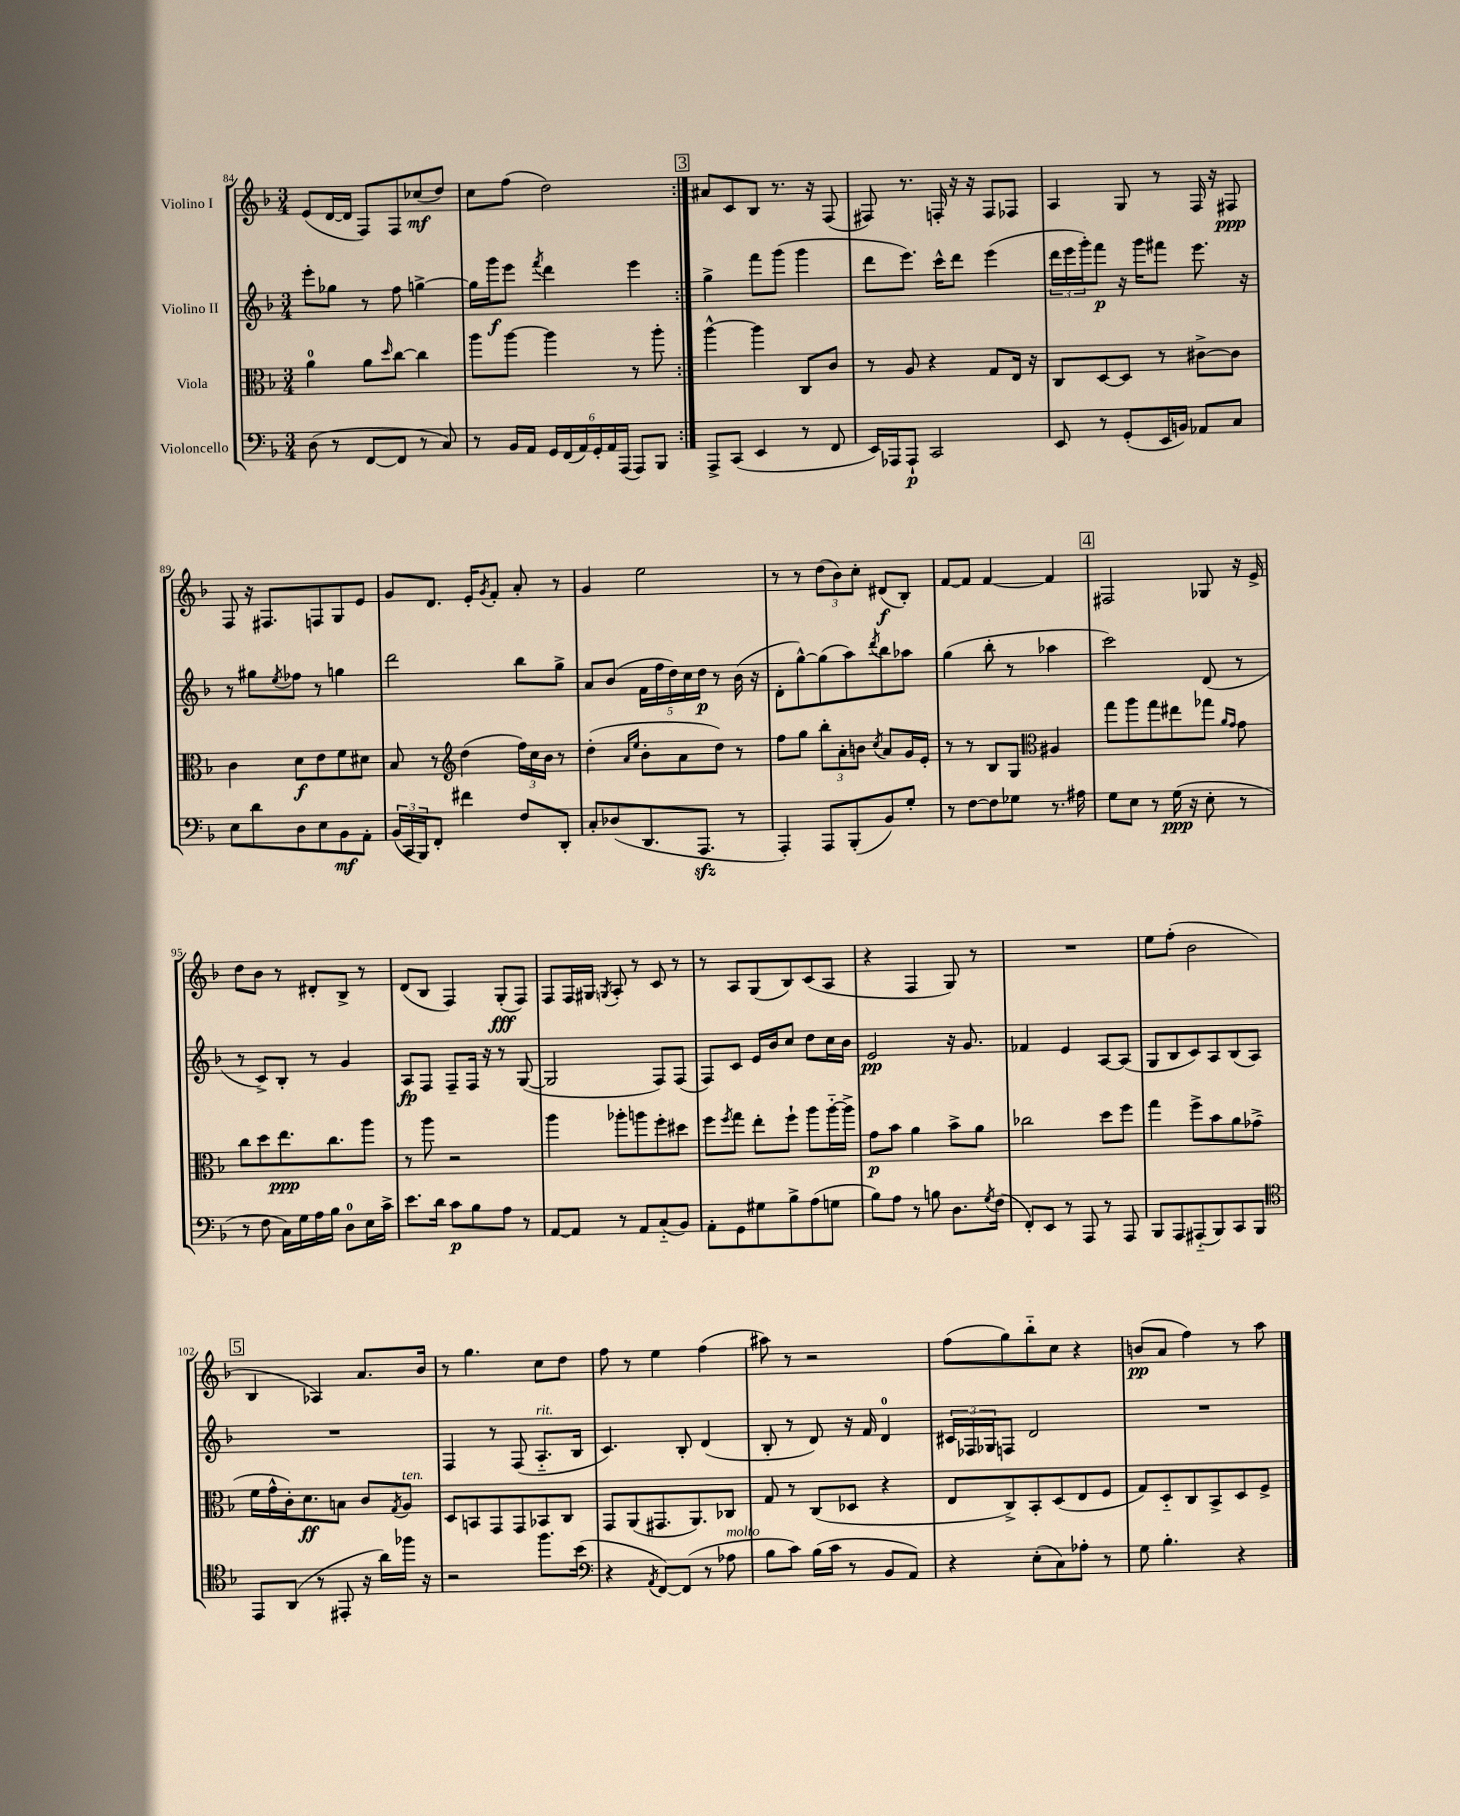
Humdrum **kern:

**kern	**dynam	**kern	**dynam	**kern	**dynam	**kern	**dynam
*part4	*part4	*part3	*part3	*part2	*part2	*part1	*part1
*staff4	*staff4	*staff3	*staff3	*staff2	*staff2	*staff1	*staff1
*I"Violoncello	*	*I"Viola	*	*I"Violino II	*	*I"Violino I	*
*clefF4	*	*clefC3	*	*clefG2	*	*clefG2	*
*k[b-]	*	*k[b-]	*	*k[b-]	*	*k[b-]	*
*M3/4	*	*M3/4	*	*M3/4	*	*M3/4	*
=84	=84	=84	=84	=84	=84	=84	=84
(8D\	.	4a\	.	8eee'\L	.	(8e/L	.
8r	.	.	.	8gg-X\J	.	[16d/L	.
.	.	.	.	.	.	16d/JJ]	.
[8FF/L	.	8a\L	.	8r	.	8F/L)	.
.	.	16qqdd/	.	.	.	.	.
8FF/J]	.	[8cc\J	.	8ff\	.	8F/	.
8r	.	4cc\]	.	[4ggn^\	.	(8cc-X/	mf
8C/)	.	.	.	.	.	8dd/J)	.
=85	=85	=85	=85	=85	=85	=85	=85
8r	.	8aa\L	.	16gg\LL]	.	8cc\L	.
.	.	.	.	16ggg\J	f	.	.
16BB-/LL	.	[8aa\J	.	8eee\J	.	(8ff\J	.
16AA/JJ	.	.	.	.	.	.	.
.	.	.	.	8qfff/	.	.	.
24GG/LL	.	4aa\]	.	4ddd\	.	2dd\)	.
(24FF/	.	.	.	.	.	.	.
24AA/)	.	.	.	.	.	.	.
24GG'/	.	.	.	.	.	.	.
24AA/	.	.	.	.	.	.	.
(24AAA/JJ	.	.	.	.	.	.	.
8AAA/L)	.	8r	.	4eee\	.	.	.
8BBB-/J	.	8aa'\	.	.	.	.	.
!!LO:REH:place=s1:t=3
=86:|!	=86:|!	=86:|!	=86:|!	=86:|!	=86:|!	=86:|!	=86:|!
8AAA^/L	.	[4aa^^\	.	4gg^\	.	8a#X/L	.
(8CC/J	.	.	.	.	.	8c/	.
4EE/	.	4aa\]	.	8fff\L	.	8B-/J	.
.	.	.	.	(8ggg\J	.	8.r	.
8r	.	8C/L	.	4ggg\	.	.	.
.	.	.	.	.	.	16r	.
8FF/	.	8c/J	.	.	.	(8F/	.
=87	=87	=87	=87	=87	=87	=87	=87
16EE/LL)	.	8r	.	8ddd\L	.	8F#X/)	.
16AAA-X/J	.	.	.	.	.	.	.
8AAA-`/J	p	8A/	.	8.eee\J)	.	8.r	.
2CC/	.	4r	.	.	.	.	.
.	.	.	.	16ccc^^\KL	.	16Fn'/	.
.	.	.	.	8ddd\J	.	16r	.
.	.	.	.	.	.	16r	.
.	.	8G/L	.	(4eee\	.	8F/L	.
.	.	16E/Jk	.	.	.	8F-X/J	.
.	.	16r	.	.	.	.	.
=88	=88	=88	=88	=88	=88	=88	=88
8EE/	.	8C/L	.	24ddd\LL	.	4A/	.
.	.	.	.	24eee\	.	.	.
.	.	.	.	24ggg'\J)	.	.	.
8r	.	[8D/	.	8fff\J	p	.	.
(8GG'/L	.	8D/J]	.	16r	.	8G/	.
.	.	.	.	16ggg\KL	.	.	.
16EE/L	.	8r	.	8fff#X\J	.	8r	.
16BBn/JJ)	.	.	.	.	.	.	.
8AA-X/L	.	[8c#X^\L	.	8.eee\	.	16F/	.
.	.	.	.	.	.	16r	.
8C/J	.	8c#\J]	.	.	.	8F#X/	ppp
.	.	.	.	16r	.	.	.
!!LO:LB:g=z
=89	=89	=89	=89	=89	=89	=89	=89
8E\L	.	4c\	.	8r	.	8F/	.
8d\	.	.	.	8gg#X\L	.	16r	.
.	.	.	.	.	.	8.F#X/L	.
.	.	.	.	8qee/	.	.	.
8D\	.	8d\L	f	8ff-X\J	.	.	.
8E\	.	8e\	.	8r	.	8Fn/	.
8BB-\	mf	8f\	.	4ggn\	.	8G/	.
8AA'\J	.	8d#X\J	.	.	.	8e/J	.
=90	=90	=90	=90	=90	=90	=90	=90
(24BB-/LL	.	8B-/	.	2ddd\	.	8g/L	.
24CC/	.	.	.	.	.	.	.
24BBB-/J)	.	.	.	.	.	.	.
8FF'/J	.	8r	.	.	.	8.d/J	.
*	*	*clefG2	*	*	*	*	*
4f#X\	.	(4dd\	.	.	.	.	.
.	.	.	.	.	.	16e'/KL	.
.	.	.	.	.	.	8qg/	.
.	.	.	.	.	.	8f'/J	.
8F/L	.	24ff\LL)	.	8bb-\L	.	8a'/	.
.	.	24cc\	.	.	.	.	.
.	.	24b-\JJ	.	.	.	.	.
8DD'/J	.	8r	.	8gg^\J	.	8r	.
=91	=91	=91	=91	=91	=91	=91	=91
8C'/L	.	(4dd'\	.	8a/L	.	4g/	.
(8D-X/	.	.	.	(8b-/J	.	.	.
.	.	16qqa/LL	.	.	.	.	.
.	.	16qqee/JJ	.	.	.	.	.
8.DD/	.	8b-'\L	.	20f\LL	.	2ee\	.
.	.	.	.	20ff\	.	.	.
.	.	.	.	20dd\)	.	.	.
.	.	8a\	.	.	.	.	.
.	.	.	.	20cc\	.	.	.
8.AAAzz/J	.	.	.	.	.	.	.
.	.	.	.	20dd\JJ	p	.	.
.	.	8dd\J)	.	8r	.	.	.
8r	.	8r	.	(16b-\	.	.	.
.	.	.	.	16r	.	.	.
=92	=92	=92	=92	=92	=92	=92	=92
4AAA'/)	.	8ff\L	.	8d'\L	.	8r	.
.	.	8gg\J	.	[8gg^^\)	.	8r	.
8AAA/L	.	12bb-'\L	.	(8gg\]	.	(12dd\L	.
.	.	12a'\	.	.	.	12b-\)	.
(8BBB-'/	.	.	.	8aa\)	.	.	.
.	.	12bn\J	.	.	.	12cc'\J	.
.	.	8qcc/	.	8qddd/	.	.	.
8BB-/)	.	8a/L	.	8bb-\	.	(8d#X/L	f
8G'/J	.	16g/L	.	8aa-X\J	.	8B-'/J)	.
.	.	16e'/JJ	.	.	.	.	.
=93	=93	=93	=93	=93	=93	=93	=93
8r	.	8r	.	(4gg\	.	[8f/L	.
[8F\L	.	8r	.	.	.	8f/J]	.
8F\]	.	8B-/L	.	8bb-'\	.	[4f/	.
8G-X\J	.	8G/J	.	8r	.	.	.
*	*	*clefC3	*	*	*	*	*
8.r	.	4A#X/	.	4aa-X\	.	4f/]	.
16A#X\	.	.	.	.	.	.	.
!!LO:REH:place=s1:t=4
=94	=94	=94	=94	=94	=94	=94	=94
8G\L	.	8gg\L	.	2ccc\)	.	2F#X/	.
8E\J	.	8aa\	.	.	.	.	.
8r	.	8gg\	.	.	.	.	.
(16G\	ppp	8ee#X\	.	.	.	.	.
16r	.	.	.	.	.	.	.
8E'\	.	8gg-X\J	.	(8d/	.	8G-X/	.
.	.	16qqa/LL	.	.	.	.	.
.	.	16qqg/JJ	.	.	.	.	.
8r	.	8g\	.	8r	.	16r	.
.	.	.	.	.	.	16e^/	.
!!LO:LB:g=z
=95	=95	=95	=95	=95	=95	=95	=95
8r	.	8cc\L	.	8r	.	8dd\L	.
8F\	.	8dd\	.	8c^/L)	.	8b-\J	.
16C\LL)	.	8.ee\	ppp	8B-'/J	.	8r	.
16G\	.	.	.	.	.	.	.
16A\	.	.	.	8r	.	8d#X'/L	.
16B-\JJ	.	8.cc\	.	.	.	.	.
8D\L	.	.	.	4g/	.	8B-^/J	.
16E\L	.	8aa\J	.	.	.	8r	.
16c^\JJ	.	.	.	.	.	.	.
=96	=96	=96	=96	=96	=96	=96	=96
8.e\L	.	8r	.	8A/L	fp	(8d/L	.
.	.	8aa\	.	8F/J	.	8B-/J	.
16d\Jk	.	.	.	.	.	.	.
8c\L	p	2r	.	8F~/L	.	4F/)	.
8B-\	.	.	.	16F/Jk	.	.	.
.	.	.	.	16r	.	.	.
8A\J	.	.	.	8r	.	(8G'/L	fff
8r	.	.	.	([8G/	.	8F/J)	.
=97	=97	=97	=97	=97	=97	=97	=97
[8AA/L	.	4aa\	.	2G/]	.	8F/L	.
8AA/J]	.	.	.	.	.	16F/L	.
.	.	.	.	.	.	16G#X/JJ	.
.	.	.	.	.	.	8qGn/	.
8r	.	8aa-X'\L	.	.	.	8A'/	.
8AA/L	.	8aan\	.	.	.	8r	.
(8C/	.	8ff'\	.	8F/L)	.	8c/	.
8BB-/J)	.	8dd#X\J	.	(8F/J	.	8r	.
=98	=98	=98	=98	=98	=98	=98	=98
8AA'\L	.	8ff\L	.	8F/L)	.	8r	.
.	.	8qff/	.	.	.	.	.
8GG\	.	8gg\J	.	8c/J	.	8A/L	.
8G#X\	.	8ee'\L	.	16e/LL	.	(8G/	.
.	.	.	.	16b-/J	.	.	.
8B-^\	.	8ff`\J	.	8cc/J	.	8B-/)	.
(8A\	.	8aa\L	.	8dd\L	.	(8c/	.
8Gn\J	.	[16aa\L	.	16cc\L	.	8A/J	.
.	.	16aa^\JJ]	.	16b-\JJ	.	.	.
=99	=99	=99	=99	=99	=99	=99	=99
8B-\L)	.	8g\L	p	2e/	pp	4r	.
8A\J	.	8b-\J	.	.	.	.	.
8r	.	4a\	.	.	.	4F/	.
8Bn\	.	.	.	.	.	.	.
8.D\L	.	8b-^\L	.	16r	.	8G/)	.
.	.	.	.	8.g/	.	.	.
.	.	8a\J	.	.	.	8r	.
8qG/	.	.	.	.	.	.	.
(16F\Jk	.	.	.	.	.	.	.
=100	=100	=100	=100	=100	=100	=100	=100
8FF'/L)	.	2cc-X\	.	4f-X/	.	2.r	.
8EE/J	.	.	.	.	.	.	.
8r	.	.	.	4e/	.	.	.
8AAA/	.	.	.	.	.	.	.
8r	.	8dd\L	.	[8A/L	.	.	.
8AAA/	.	8ff\J	.	(8A/J]	.	.	.
=101	=101	=101	=101	=101	=101	=101	=101
8BBB-/L	.	4gg\	.	8G/L	.	8ee\L	.
8AAA/	.	.	.	8B-/	.	(8ff'\J	.
(8AAA#X/	.	8ff^\L	.	8c/)	.	2b-\	.
8BBB-/)	.	8b-\	.	8A/	.	.	.
8CC/	.	8a\	.	(8B-/	.	.	.
8BBB-/J	.	(8g-X^\J	.	8A/J)	.	.	.
!!LO:LB:g=z
!!LO:REH:place=s1:t=5
=102	=102	=102	=102	=102	=102	=102	=102
*clefC4	*	*	*	*	*	*	*
8EE/L	.	16f\LL	.	2.r	.	4B-/	.
.	.	16g^^\	.	.	.	.	.
(8AA/J	.	16c'\J)	.	.	.	.	.
.	.	8.d\	ff	.	.	.	.
8r	.	.	.	.	.	4A-X/)	.
8EE#X'/	.	8Bn\J	.	.	.	.	.
16r	.	8c/L	.	.	.	8.a/L	.
16a\LL)	.	.	.	.	.	.	.
.	.	8qG/	.	.	.	.	.
!	!	!LO:TX:a:i:t=ten.	!	!	!	!	!
16ff-X\JJ	.	8A/J	.	.	.	.	.
16r	.	.	.	.	.	16b-/Jk	.
=103	=103	=103	=103	=103	=103	=103	=103
2r	.	8D/L	.	4F/	.	8r	.
.	.	8BBn/	.	.	.	4.gg\	.
.	.	8GG/	.	8r	.	.	.
.	.	8GG/	.	(8F/	.	.	.
!	!	!	!	!LO:TX:a:i:t=rit.	!	!	!
8.ff\L	.	8BB-X/	.	8.A/L	.	8cc\L	.
.	.	8C/J	.	.	.	8dd\J	.
(16b-\Jk	.	.	.	16B-/Jk	.	.	.
=104	=104	=104	=104	=104	=104	=104	=104
*clefF4	*	*	*	*	*	*	*
4r	.	8GG/L	.	4.c/)	.	8ff\	.
.	.	(8AA/	.	.	.	8r	.
8qAA/	.	.	.	.	.	.	.
[8FF/L)	.	8.GG#X/	.	.	.	4ee\	.
(8FF/J]	.	.	.	8B-'/	.	.	.
.	.	8.AA/)	.	.	.	.	.
8r	.	.	.	(4d/	.	(4ff\	.
!LO:TX:a:i:t=molto	!	!	!	!	!	!	!
8A-X\	.	8C-X/J	.	.	.	.	.
=105	=105	=105	=105	=105	=105	=105	=105
8B-\L	.	8G/	.	8B-'/	.	8aa#X\)	.
8c\J)	.	8r	.	8r	.	8r	.
(16B-\LL	.	(8C/L	.	8d/)	.	2r	.
16c\JJ	.	.	.	.	.	.	.
8r	.	8D-X/J	.	16r	.	.	.
.	.	.	.	16f/	.	.	.
8BB-/L	.	4r	.	4d/	.	.	.
8AA/J)	.	.	.	.	.	.	.
=106	=106	=106	=106	=106	=106	=106	=106
4r	.	8E/L	.	24c#X/LL	.	(8ff\L	.
.	.	.	.	24F-X/	.	.	.
.	.	.	.	24G-X/J	.	.	.
.	.	8C^/)	.	8Fn/J	.	8gg\)	.
(8E'\L	.	8BB-'/	.	2d/	.	8bb-\	.
8C\)	.	(8D/	.	.	.	8cc\J	.
8A-X'\J	.	8E/	.	.	.	4r	.
8r	.	8F/J	.	.	.	.	.
=107	=107	=107	=107	=107	=107	=107	=107
8G\	.	8G/L)	.	2.r	.	(8bn/L	pp
4.B-'\	.	8D/	.	.	.	8a/J	.
.	.	8C/	.	.	.	4ff\)	.
.	.	8BB-^/	.	.	.	.	.
4r	.	8D/	.	.	.	8r	.
.	.	8F^/J	.	.	.	8aa\	.
==	==	==	==	==	==	==	==
*-	*-	*-	*-	*-	*-	*-	*-
